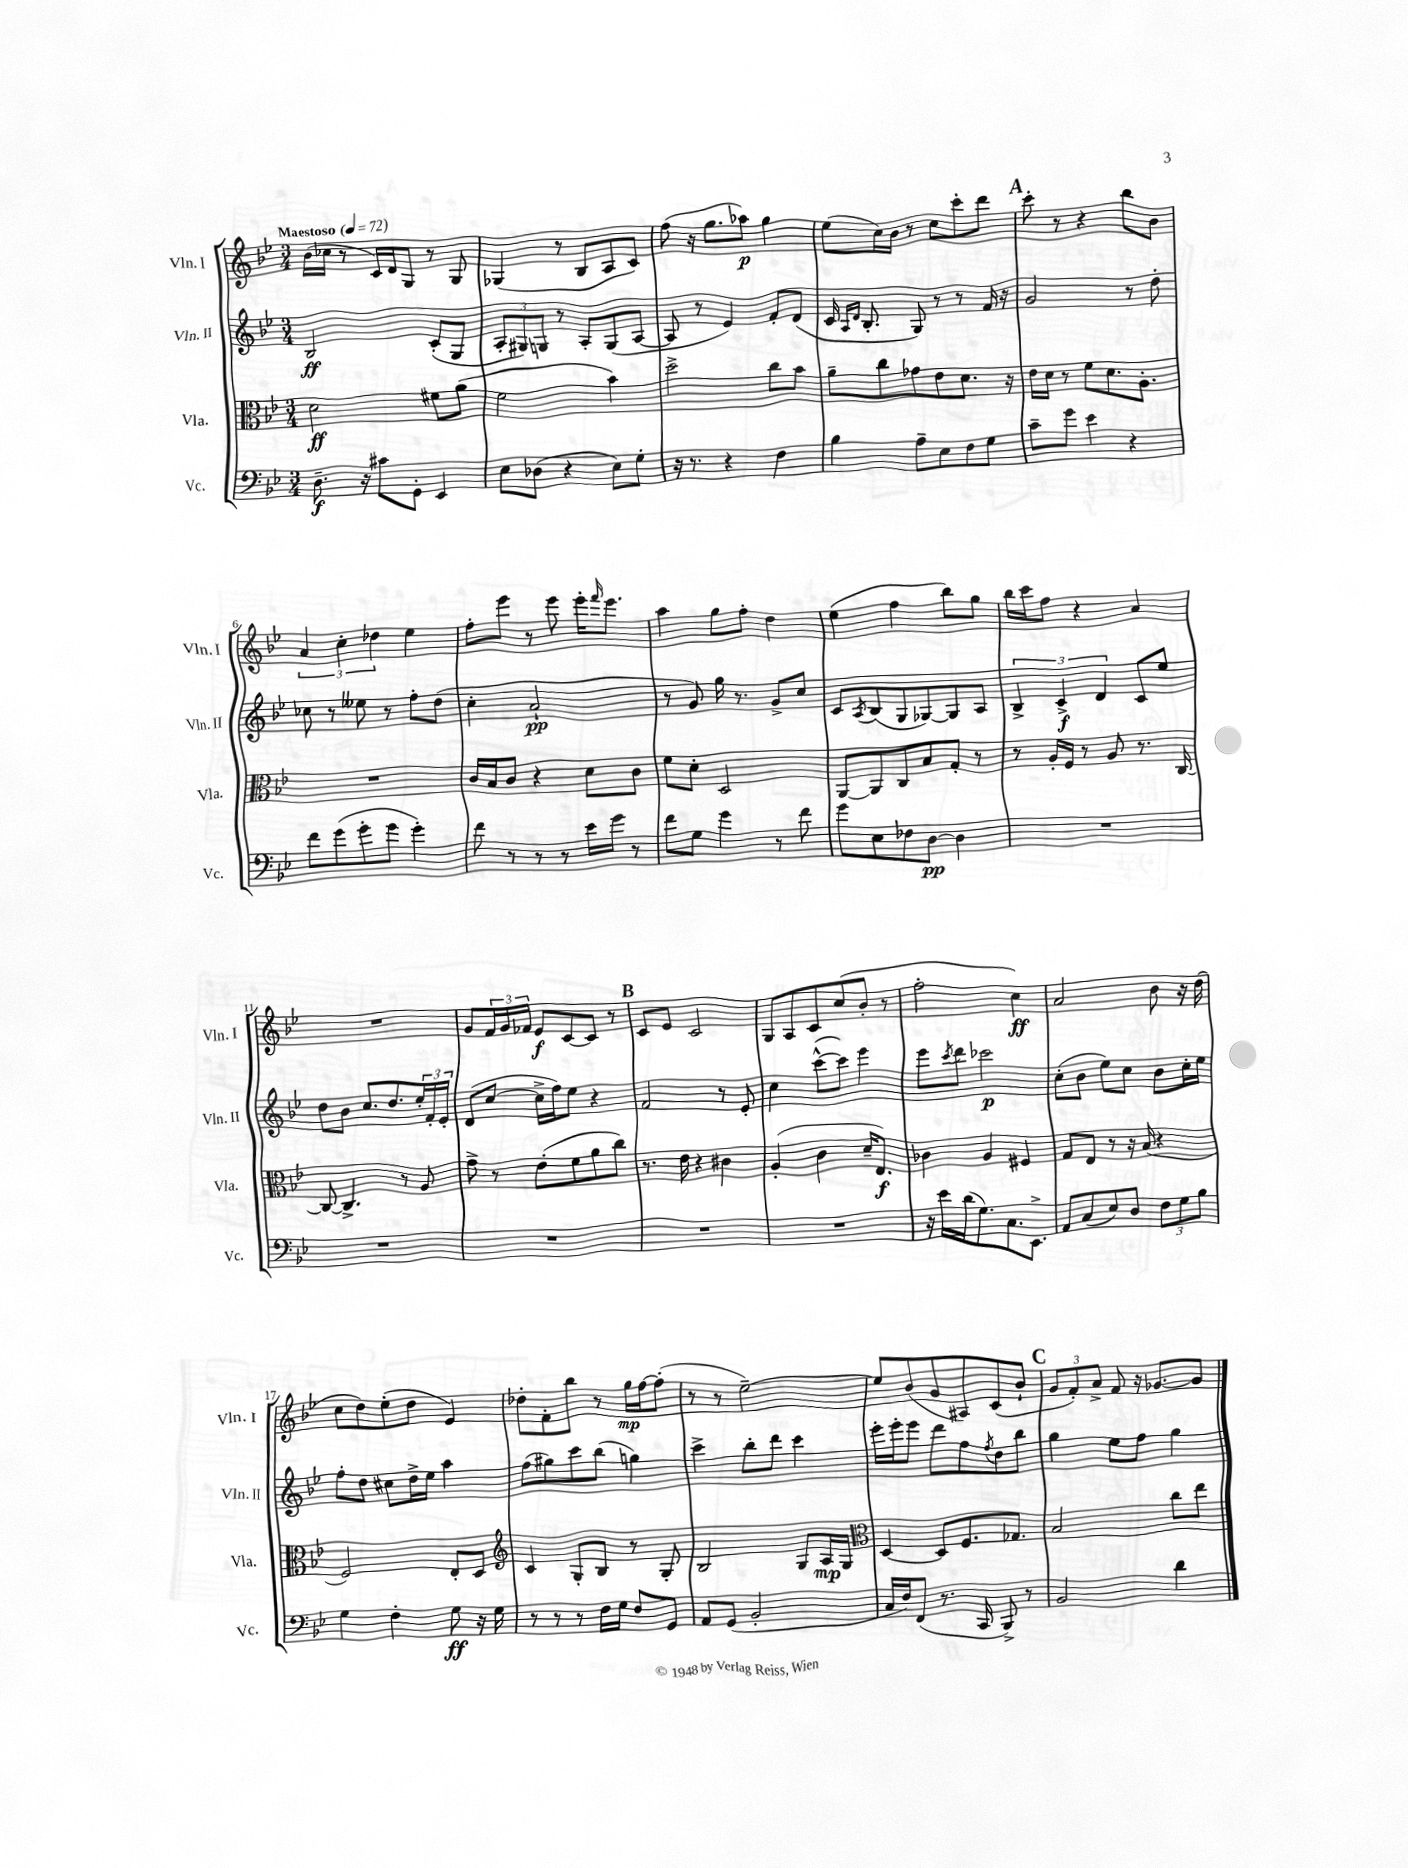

**kern	**kern	**kern	**kern
*staff4	*staff3	*staff2	*staff1
*clefF4	*clefC3	*clefG2	*clefG2
*k[b-e-]	*k[b-e-]	*k[b-e-]	*k[b-e-]
*M3/4	*M3/4	*M3/4	*M3/4
*MM72	*MM72	*MM72	*MM72
8.D~	2d	2B-	(16b-
.	.	.	16cc-
.	.	.	8r
16r	.	.	.
8c#	.	.	16c)
.	.	.	16d
8GG'	.	.	8G
4EE-	8f#	(8c'	8r
.	(8a	8G	8G
=	=	=	=
8E-	2f	12A'	(4G-
.	.	12G#)	.
(8D-	.	.	.
.	.	12G	.
4r	.	8r	8r
.	.	8A'	8B-
8E-)	4b-)	(8G	8A
8G'	.	[8A	8c)
=	=	=	=
16r	2dd^	8A]	(8ff
8.r	.	.	.
.	.	8r	16r
.	.	.	8.gg
4r	.	4e-)	.
.	.	.	8aa-)
4F	8cc	8f'	4gg
.	8b-	(8d	.
=	=	=	=
4B-	8a~	16c	(8ee-
.	.	16qqA	.
.	.	16qqd	.
.	.	8.B-'	.
.	8cc	.	16cc)
.	.	.	16b-
8A~	8g-	8G)	8r
8E-	8e-	8r	8cc
8F	8.d	8r	8ccc'
8G	.	16f	8ddd
.	16r	16r	.
=	=	=	=
8c~	16e-	2g	8ccc'
.	16d	.	.
8g	8r	.	8r
4e-	8f	.	4r
.	8.d	.	.
4r	.	8r	8bb-
.	8.A'	.	.
.	.	8dd'	8b-
=	=	=	=
8f	2.r	8cc-	6a
(8g	.	8r	.
.	.	.	6cc'
8g'	.	8ee--	.
.	.	.	6dd-
8g	.	8r	.
4g')	.	8ff'	4ee-
.	.	(8dd	.
=	=	=	=
8f	16c	4cc'	8ff'
.	16B-	.	.
8r	8c	.	8eee-
8r	4r	2a`	8r
8r	.	.	8eee-
16e-	8d	.	16eee-'
.	.	.	16qqfff
16g	.	.	8.eee-
8r	8c	.	.
=	=	=	=
8f	8f	8r	4aa
8G	8d'	8g)	.
4g	2D	16gg	8gg
.	.	8.r	.
.	.	.	8ff'
8r	.	8g^	4dd
8f	.	8cc	.
=	=	=	=
8g	[8AA	8c	(4ee-
.	.	8qA	.
8E-	8AA]	(8B-	.
8F-	8C	8G	4ff
[8D	8B-	[8G-)	.
4D]	8G'	8G-]	8bb-)
.	8r	8A	8gg
=	=	=	=
2.r	8r	6B-^	16bb-
.	.	.	16ccc
.	16A'	.	8ff
.	.	6c^	.
.	16F	.	.
.	8r	.	4r
.	.	6d	.
.	8A	.	.
.	8.r	8c	4a
.	.	8ee-	.
.	[16C	.	.
=	=	=	=
2.r	8C_	8dd	2.r
.	4.C^]	8b-	.
.	.	8.cc	.
.	.	8.dd	.
.	8r	.	.
.	8A	24ee-'	.
.	.	24f'	.
.	.	24e-'	.
=	=	=	=
2.r	8g^	(8d	8g
.	8r	[8cc	24f
.	.	.	24g
.	.	.	24f-
.	(8e-'	16cc^]	8e-
.	.	16ff)	.
.	8f	8ee-	[8c
.	8a	4r	8c]
.	8cc)	.	8r
=	=	=	=
2.r	8.r	2f	8c
.	.	.	8e-
.	16e-	.	.
.	4r	.	2c
.	4c#	8r	.
.	.	8e-'	.
=	=	=	=
2.r	(4A'	4cc	8G
.	.	.	8A
.	4c	([8ccc^^	8c
.	.	8ccc])	(8cc
.	16d~	4eee-	8b-'
.	8.E-)	.	.
.	.	.	8r
=	=	=	=
16r	4c-	8eee-	2ff'
16e-	.	.	.
.	.	8qccc	.
(16d	.	8ddd	.
8.G)	.	.	.
.	4A	2ccc-	.
8.C	.	.	.
.	4F#	.	4cc)
8.EE-^	.	.	.
=	=	=	=
8AA	8G	(8cc'	2a
(8C	8E-	8b-	.
8E-)	8r	8ee-)	.
8D	16r	8cc	.
.	(16B-	.	.
12F	4r	8b-	8b-
12G	.	.	.
.	.	16cc'	16r
12B-	.	.	.
.	.	16ee-	(16dd
=	=	=	=
4G	2F)	8ff'	8cc
.	.	8dd	8dd)
4F'	.	8cc#	(8ee-'
.	.	16dd^	8dd
.	.	16ee-	.
8G	8E-'	4aa	4e-)
16r	8D	.	.
16G	.	.	.
=	=	=	=
*	*clefG2	*	*
8r	4c	(8ff	8dd-'
8r	.	8gg#)	8f'
8r	8G'	8ccc	8bb-
16F	8B-	(8bb-	8r
16G	.	.	.
8F	8r	4gg)	16gg
.	.	.	[16ff
8GG	8G'	.	(8ff']
=	=	=	=
8AA	2B-	4ccc^	8r
(8GG	.	.	8r
2BB-'	.	8bb-'	[2ee-~)
.	.	8ddd	.
.	8G	4ccc	.
.	16A	.	.
.	16G	.	.
=	=	=	=
*	*clefC3	*	*
16C	[4D	16eee-'	8ee-]
16F)	.	16eee-'	.
(8FF	.	8eee-	(8b-
8.r	8D]	8ddd	8g
.	8.F	8ff	8A#)
16CC	.	.	.
.	.	8qff	.
8BBB-^)	.	8dd	(8c
.	8.G-	.	.
8r	.	8bb-	8b-`
=	=	=	=
2BB-	2B-	4gg	12g
.	.	.	12f')
.	.	.	12a^
.	.	8ee-	8f
.	.	8ff	16r
.	.	.	[8.g-
4d	8cc	4gg	.
.	8ee-	.	8g-]
==	==	==	==
*-	*-	*-	*-
